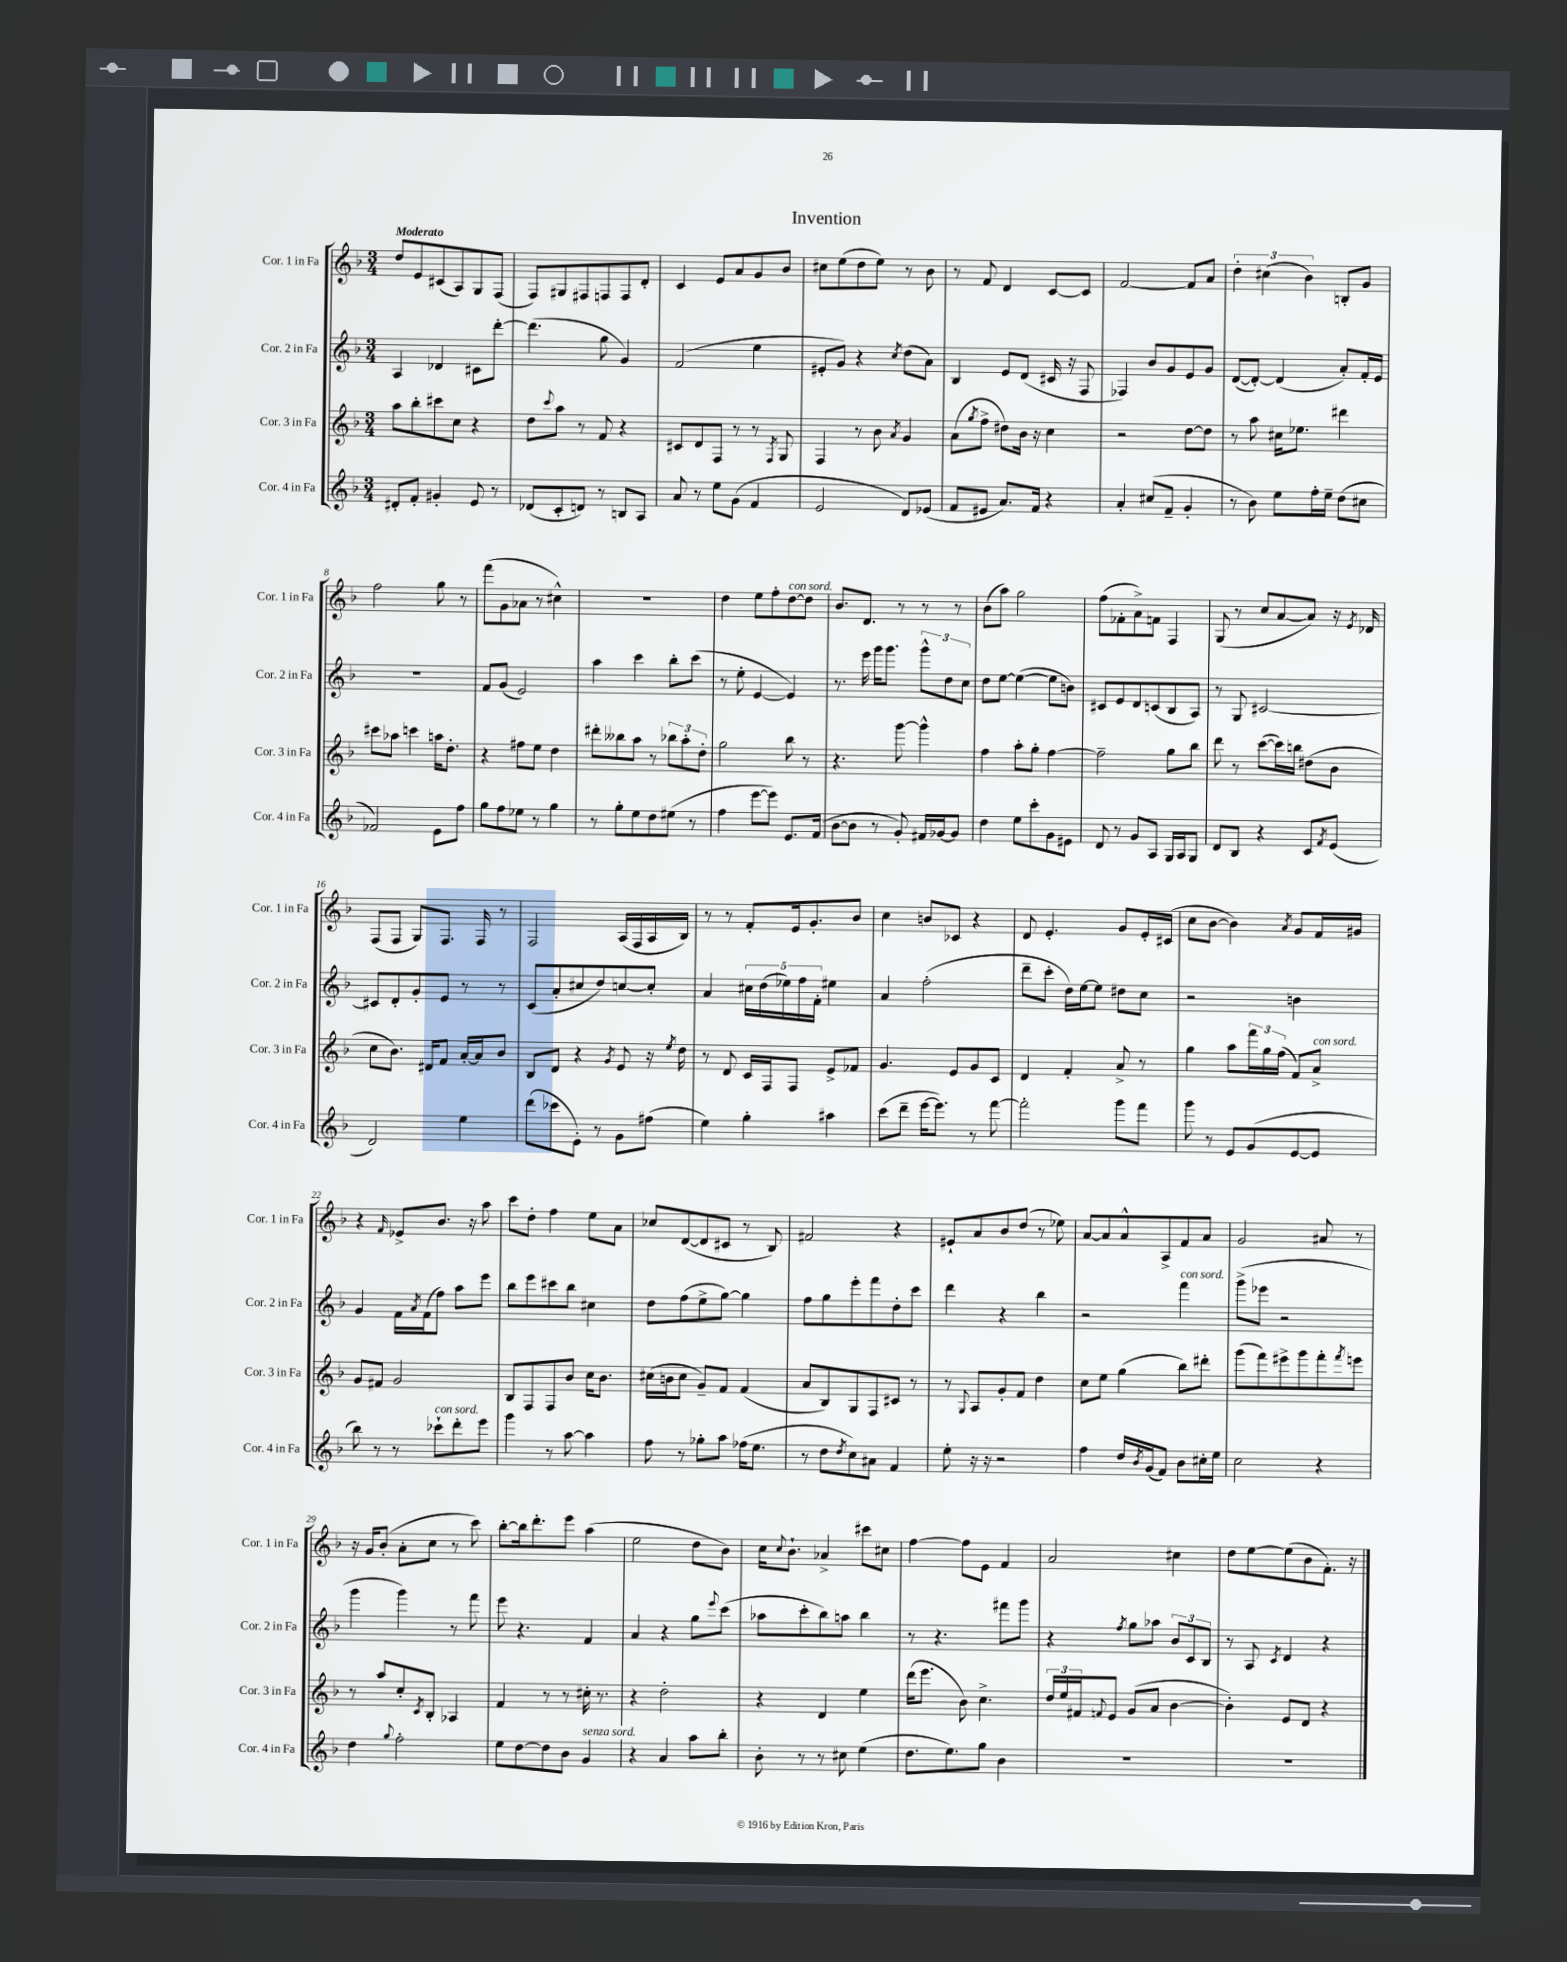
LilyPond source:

\header { title = "Invention" }
<<
\new StaffGroup <<
\new Staff = "s0" \with { instrumentName = "Cor. 1 in Fa" shortInstrumentName = "Cor. 1 in Fa" } {
    \clef treble \key f \major \numericTimeSignature \time 3/4 \tempo "Moderato"
    d''8 e'8 cis'8( a8) g8 f8( |
    f8) gis8 fis8 f8 f8 d'8-. |
    c'4 e'8 a'8 g'8 bes'8 |
    cis''8 e''8( d''8 e''8) r8 bes'8 |
    r8 f'8 d'4 c'8~ c'8 |
    f'2~ f'8 a'8 |
    \tuplet 3/2 { d''4-. cis''4( bes'4) } b8-. g'8 |
    f''2 g''8 r8 |
    f'''8( g'8 aes'8 r8 cis''4-^) |
    R2. |
    d''4 e''8 f''8-. d''8~^\markup { \italic "con sord." } d''8 |
    bes'8. d'8. r8 r8 r8 |
    bes'8( a''8) g''2 |
    f''8( fes'8-. a'8->) f'8 f4 |
    g8( r8 c''8 a'8~ a'8) r16 \acciaccatura { e'8 } des'16 |
    f8( f8 g8) f8. f16 r8 |
    f2 a16( f16 a16 bes16) |
    r8 r8 f'8-. e'16 g'8.-. bes'8 |
    c''4 b'8 ces'8 r4 |
    d'8 e'4.-. g'8 e'16-. cis'16( |
    c''8 bes'8~ bes'4) \acciaccatura { a'8 } g'8 f'16 gis'16 |
    r4 \grace { f'16 } ees'8-> bes'8. r16 a''8 |
    c'''8 d''8-. f''4 e''8 a'8 |
    ces''8 d'8~( d'8 cis'8 r8 bes8) |
    fis'2 r4 |
    eis'8-! a'8 bes'8 d''8( r8 ees''8) |
    a'8~ a'8 a'8-^ a8-> f'8 a'8 |
    g'2 ais'8 r8 |
    r16 g'16 bes'8-.( a'8-. c''8 r8 c'''8) |
    bes''8~-. bes''16 d'''8.-. e'''8 a''4( |
    e''2 d''8 bes'8) |
    c''16 \appoggiatura { c''8 } bes'8.-! aes'4-> cis'''8 cis''8 |
    f''4~ f''8 e'8 f'4 |
    a'2 cis''4 |
    d''8 e''8~ e''8( bes'8 f'8.-.) r16 \bar "|." |
}
\new Staff = "s1" \with { instrumentName = "Cor. 2 in Fa" shortInstrumentName = "Cor. 2 in Fa" } {
    \clef treble \key f \major \numericTimeSignature \time 3/4
    a4 des'4 cis'8 d'''8~-. |
    d'''4.( g''8 g'4) |
    f'2( e''4 |
    eis'8-. g'8) r4 \acciaccatura { c''8 } d''8( a'8) |
    bes4 e'8 d'8( cis'16 r16 f8 |
    fes4) bes'8 g'8 e'8 g'8 |
    d'8~( d'8~-.) d'4( a'8-.) f'16-. e'16 |
    R2. |
    f'8 g'8( e'2) |
    a''4 c'''4 bes''8-. c'''8( |
    r8 e''8-. e'4~ e'4) |
    r8. e'''16 g'''16 g'''8. \tuplet 3/2 { g'''8-^ d''8 c''8 } |
    d''8 e''8~ e''4~( e''8 b'8) |
    cis'8 e'8 d'8 c'8( bes8 a8) |
    r8 g8 cis'2~ |
    cis'8 d'8-. g'8-. e'8 r8 r8 |
    c'8( a'8-. cis''8 d''8) c''8~ c''8-. |
    a'4 \tuplet 5/4 { cis''16 d''16( ees''16) f''16 f'16-. } eis''4 |
    a'4 f''2-.( |
    d'''8-- c'''8-. d''16) e''16~ e''8 dis''8 c''8 |
    r2 b'4 |
    g'4 f'16 \acciaccatura { a'8 } f'16( f''8) a''8 e'''8 |
    bes''8 e'''8 cis'''8 bes''8 cis''4 |
    d''8 f''8( e''8-> g''8~) g''4 |
    f''8 g''8 e'''8-. f'''8 d''8-. c'''8 |
    d'''4 r4 bes''4 |
    r2 f'''4^\markup { \italic "con sord." } |
    g'''8->( ees'''8 r2 |
    g'''4 g'''4) r8 f'''8 |
    e'''8 r4. f'4 |
    a'4 r4 g''8 \appoggiatura { e'''8 } c'''8( |
    aes''8 c'''8-. bes''8) a''8 bes''4 |
    r8 r4. fis'''8 g'''8 |
    r4 \acciaccatura { f''8 } g''8 aes''8 \tuplet 3/2 { bes'8 c'8 bes8 } |
    r8 a8 \acciaccatura { c'8 } d'4 r4 \bar "|." |
}
\new Staff = "s2" \with { instrumentName = "Cor. 3 in Fa" shortInstrumentName = "Cor. 3 in Fa" } {
    \clef treble \key f \major \numericTimeSignature \time 3/4
    a''8 bes''8-. cis'''8 c''8 r4 |
    d''8 \appoggiatura { c'''8 } a''8 r8 f'8 r4 |
    cis'8 d'8 f8 r8 r8 \acciaccatura { f8 } g8 |
    f4 r8 bes'8 \acciaccatura { a'8 } g'4 |
    a'8( \acciaccatura { g''8 } f''8-> dis''8) bes'16 r16 c''4 |
    r2 d''8~ d''8 |
    r8 a''8 cis''16 ees''8. dis'''4 |
    cis'''8 aes''8 c'''4 a''16 d''8.-. |
    r4 fis''8 e''8 d''4 |
    dis'''8-. beses''8 a''8 r8 \tuplet 3/2 { bes''8 a''8-. d''8-. } |
    g''2 bes''8 r8 |
    r4. g'''8~ g'''4-^ |
    f''4 a''8-. g''8-. f''4~ |
    f''2-- g''8 bes''8 |
    d'''8 r8 c'''8~( c'''16) b''16 dis''8( bes'8 |
    c''8 bes'8.) dis'16 f'8 a'16~-. a'16 bes'8 |
    bes8 d'8 r4 \acciaccatura { g'8 } e'8 r16 \acciaccatura { e''8 } d''16 |
    r8 d'8 c'16 f16 f8 e'8-> fes'8 |
    g'4. e'8 g'8 c'8 |
    d'4 f'4-. a'8-> r8 |
    g''4 a''8 \tuplet 3/2 { f'''16 g''16 f''16( } f'8) a'8->^\markup { \italic "con sord." } |
    g'8 fis'8 g'2 |
    bes8 f8 f8 bes'8 c''16 bes'8. |
    cis''16( b'16 cis''8 g'8--) f'8 f'4( |
    a'8 bes8) g8 f8 cis'8 r8 |
    r8 \appoggiatura { g8 } a8 g'8-. f'8 d''4 |
    c''8 e''8 g''4( bes''8) dis'''8-. |
    g'''8( f'''8) eis'''8-> g'''8 f'''8-. \acciaccatura { f'''8 } e'''8 |
    r8 a''8 c''8-. \acciaccatura { c'8 } bes8-. aes4 |
    f'4 r8 r8 cis''16-. r8. |
    r4 d''2-. |
    r4 d'4 e''4 |
    d'''16( e'''8. bes'8) c''4.-> |
    \tuplet 3/2 { d''16 e''16 fis'16 } \appoggiatura { f'8 } e'8 g'8( a'8 bes'4~ |
    bes'4-.) e'8 d'8 r4 \bar "|." |
}
\new Staff = "s3" \with { instrumentName = "Cor. 4 in Fa" shortInstrumentName = "Cor. 4 in Fa" } {
    \clef treble \key f \major \numericTimeSignature \time 3/4
    dis'8-. f'8-. gis'4-. e'8 r8 |
    des'8( c'8-. d'8) r8 b8 a8 |
    a'8 r8 e''8 g'8( f'4 |
    e'2 d'8) ees'8( |
    f'8 eis'8 a'8.) f'16 r4 |
    a'4-. cis''8( f'8-- g'4-. |
    r8 bes'8) e''8 f''16-. e''16-- d''8( cis''8 |
    fes'2) e'8 f''8 |
    g''8 f''8 ees''8 r8 g''4 |
    r8 g''8-. e''8 d''8 eis''8( r8 |
    f''4 e'''8~ e'''8) e'8. f'16( |
    bes'8~ bes'8 r8 g'8-.) fis'16 ges'16~ ges'8 |
    d''4 e''8 c'''8-. g'8 eis'8 |
    d'8 r8 g'8 a8 g16 a16 g8 |
    d'8 bes8 r4 c'8 \acciaccatura { f'8 } e'8( |
    d'2) e''4 |
    d'''8( ces'''8 e'8-.) r8 g'8 fis''8( |
    e''4) g''4-. ais''4 |
    c'''8( d'''8-- e'''16~ e'''8.) r8 f'''8~ |
    f'''2-. g'''8 f'''8 |
    g'''8 r8 e'8 g'8( e'8~ e'8 |
    bes''8) r8 r8 ces'''8-!^\markup { \italic "con sord." } d'''8-. e'''8 |
    g'''4 r8 a''8~ a''4 |
    f''8 r8 ges''8-. a''8 fes''16( e''8. |
    r8 d''8 \acciaccatura { d''8 } c''8) ais'8 f'4 |
    e''8-. r16 r16 r2 |
    f''4 d''16 \acciaccatura { bes'8 } g'16( f'8) bes'8 cis''16-. e''16 |
    c''2 r4 |
    d''4 \appoggiatura { g''8 } f''2-. |
    e''8 d''8~ d''8 bes'8 g'4^\markup { \italic "senza sord." } |
    r4 a'4 a''8 bes''8-. |
    bes'8-. r8 r8 cis''8 e''4( |
    d''8. e''8.) g''8 bes'4 |
    R2. |
    R2. \bar "|." |
}
>>
>>
